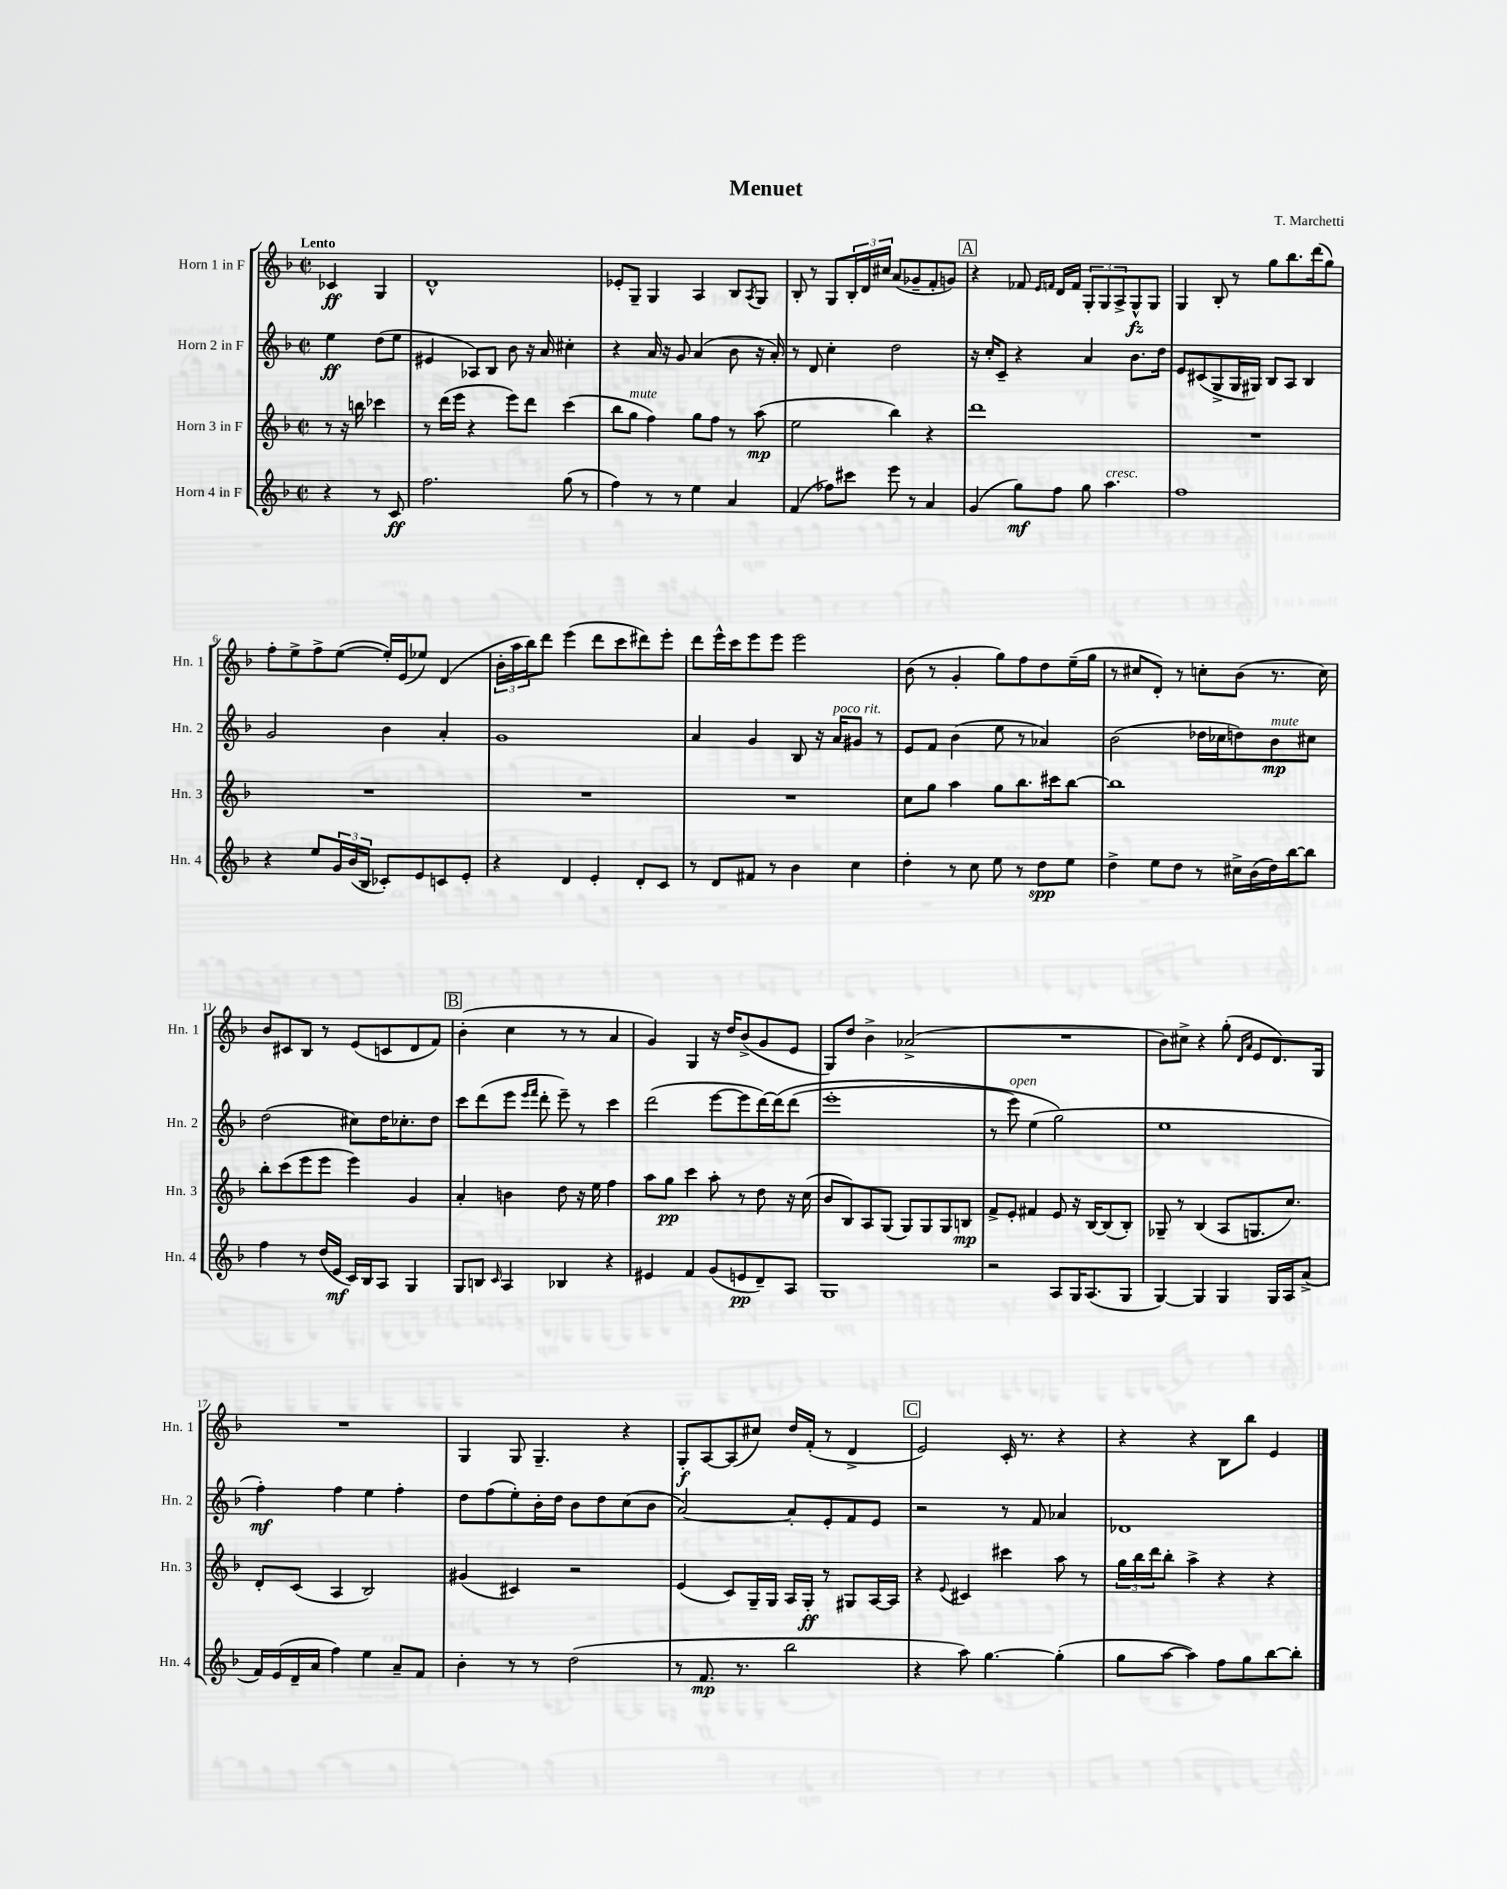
\header { title = "Menuet" composer = "T. Marchetti" }
<<
\new StaffGroup <<
\new Staff = "s0" \with { instrumentName = "Horn 1 in F" shortInstrumentName = "Hn. 1" } {
    \clef treble \key f \major \defaultTimeSignature \time 2/2 \partial 2 \tempo "Lento"
    ces'4\ff g4 |
    d'1-^ |
    ees'8-. g8-- g4 a4 bes8 \acciaccatura { a8 } g8 |
    bes8-. r8 g8 \tuplet 3/2 { bes16-. d'16 cis''16 } a'8( ges'8-- f'8-. g'8) |
    \mark \markup { \box "A" } r4 fes'8 \grace { e'16 f'16 } d'16 f'16 \tuplet 3/2 { g8-. g8 a8-> } g8-^\fz g8 |
    g4 bes8-. r8 g''8 bes''8. d'''16( g''8) |
    f''8-. e''8-> f''8-> e''8~( e''16-.) e'16( ees''8) d'4( |
    \tuplet 3/2 { bes'16-. a''16 bes''16) } d'''8 e'''4( d'''8 c'''8 dis'''8) e'''8-. |
    d'''8 e'''16-^ c'''16 e'''8 e'''8 e'''2 |
    bes'8( r8 g'4-. g''8) f''8 d''8 e''16--( g''16 |
    r8 cis''8 d'8-.) r8 c''8-. bes'8( r8. c''16) |
    bes'8 cis'8 bes8 r8 e'8( c'8 d'8 f'8) |
    \mark \markup { \box "B" } bes'4-.( c''4 r8 r8 a'4 |
    g'4) g4 r16 d''16 bes'8->( g'8 e'8 |
    g8) d''8 bes'4-> aes'2->( |
    R1 |
    bes'8) cis''8-> r4 g''8-.( \grace { d'16 a'16 } e'8 d'8.) g16 |
    R1 |
    g4 g8 g4.-- r4 |
    g8-.\f a8~ a8( cis''8) d''16 f'16-.( r8 d'4-> |
    \mark \markup { \box "C" } e'2) c'16-. r8. r4 |
    r4 r4 bes8 bes''8 e'4 \bar "|." |
}
\new Staff = "s1" \with { instrumentName = "Horn 2 in F" shortInstrumentName = "Hn. 2" } {
    \clef treble \key f \major \defaultTimeSignature \time 2/2 \partial 2
    e''4\ff d''8( e''8 |
    eis'4 aes8) bes8 bes'8 r16 a'16 cis''4-. |
    r4 a'16 r16 g'8 a'4( bes'8 r16 a'16-.) |
    r8 d'8 c''4-. d''2 |
    \mark \markup { \box "A" } r16 c''16-. c'8-- r4 a'4 bes'8. d''16 |
    e'8 cis'8( g8-> g16 gis16) bes8 a8 bes4 |
    g'2 bes'4 a'4-. |
    g'1 |
    a'4 g'4 bes8 r16 a'16^\markup { \italic "poco rit." } gis'8 r8 |
    e'8 f'8 bes'4( e''8 r8 aes'4) |
    bes'2( des''16 ces''16 d''8) bes'8\mp^\markup { \italic "mute" } cis''8 |
    d''2( cis''8) d''16 ces''8.-. d''8 |
    \mark \markup { \box "B" } c'''8 d'''8( e'''8 \grace { e'''16 f'''16 } d'''8-. e'''8--) r8 c'''4 |
    d'''2( e'''8~ e'''8 d'''16~) d'''16\( d'''8( |
    e'''1-. |
    r8 e'''8^\markup { \italic "open" }) e''4( g''2\) |
    e''1 |
    f''4-.\mf) f''4 e''4 f''4-. |
    d''8 f''8( e''8-.) bes'16-. d''16 bes'8 d''8 c''8( bes'8 |
    a'2~) a'8-. e'8-. f'8 e'8 |
    \mark \markup { \box "C" } r2 r8 f'8 aes'4 |
    des'1 \bar "|." |
}
\new Staff = "s2" \with { instrumentName = "Horn 3 in F" shortInstrumentName = "Hn. 3" } {
    \clef treble \key f \major \defaultTimeSignature \time 2/2 \partial 2
    r8 r16 b''16 ces'''4 |
    r8 d'''16( e'''16 r4 e'''8) d'''8 c'''4( |
    bes''8 g''8^\markup { \italic "mute" } f''4) g''8 f''8 r8 a''8\mp( |
    e''2 bes''4) r4 |
    \mark \markup { \box "A" } d'''1 |
    R1 |
    R1 |
    R1 |
    R1 |
    c''8 g''8 a''4 g''8 bes''8. cis'''16 bes''8~ |
    bes''1 |
    bes''8-. c'''8( e'''8 e'''8 e'''4) g'4 |
    \mark \markup { \box "B" } a'4-. b'4 d''8 r16 e''16 f''4 |
    a''8 g''8\pp c'''4 a''8-. r8 d''8 r16 c''16( |
    bes'8 bes8) a8 g8( g8) g8 g8 b8\mp |
    f'8-> e'8-. fis'4 e'8 r16 bes16~ bes8( bes8-.) |
    ges8-- r8 bes4( a8 g8. c''8.) |
    d'8-. c'8( a4 bes2) |
    gis'4( cis'4) r2 |
    e'4( c'8) g16-- g16 a16 g16-.\ff r8 gis8 a16~ a16 |
    \mark \markup { \box "C" } r4 \appoggiatura { e'8 } cis'4 cis'''4 a''8 r8 |
    \tuplet 3/2 { g''16 bes''16 d'''16 } bes''8-. a''4-> r4 r4 \bar "|." |
}
\new Staff = "s3" \with { instrumentName = "Horn 4 in F" shortInstrumentName = "Hn. 4" } {
    \clef treble \key f \major \defaultTimeSignature \time 2/2 \partial 2
    r4 r8 c'8\ff |
    f''2. g''8( r8 |
    f''4) r8 r8 e''4 a'4 |
    f'4( fes''8) cis'''8 e'''8 r8 a'4 |
    \mark \markup { \box "A" } g'4( g''8\mf) f''8 g''8 a''4.^\markup { \italic "cresc." } |
    f''1 |
    r4 e''8 \tuplet 3/2 { g'16 bes'16( bes16 } ces'8-.) e'8 c'8 e'8-. |
    r4 d'4 e'4-. d'8-. c'8 |
    r8 d'8 fis'8 r8 bes'4 c''4 |
    d''4-. r8 c''8 e''8 r8 d''8\spp e''8 |
    d''4-> e''8 d''8 r8 cis''16-> bes'16( d''16) bes''16~ bes''8 |
    f''4 r8 d''16( e'16\mf c'16) bes16 a8 g4 |
    \mark \markup { \box "B" } g8 b8 \grace { c'16 } a4 bes4 r4 |
    eis'4 f'4 g'8( e'8\pp d'8--) a8 |
    g1 |
    r2 a8 g16 a8.( g8 |
    g4~) g4 g4 g16 a16 a'8->( |
    f'16) e'16( d'16-- a'16 f''4) e''4 a'8-- f'8 |
    bes'4-. r8 r8 d''2( |
    r8 f'8.\mp r8. bes''2 |
    \mark \markup { \box "C" } r4 a''8) g''4.~ g''4-.( |
    g''8 a''8~ a''4) f''8 g''8 bes''8~ bes''8-. \bar "|." |
}
>>
>>
